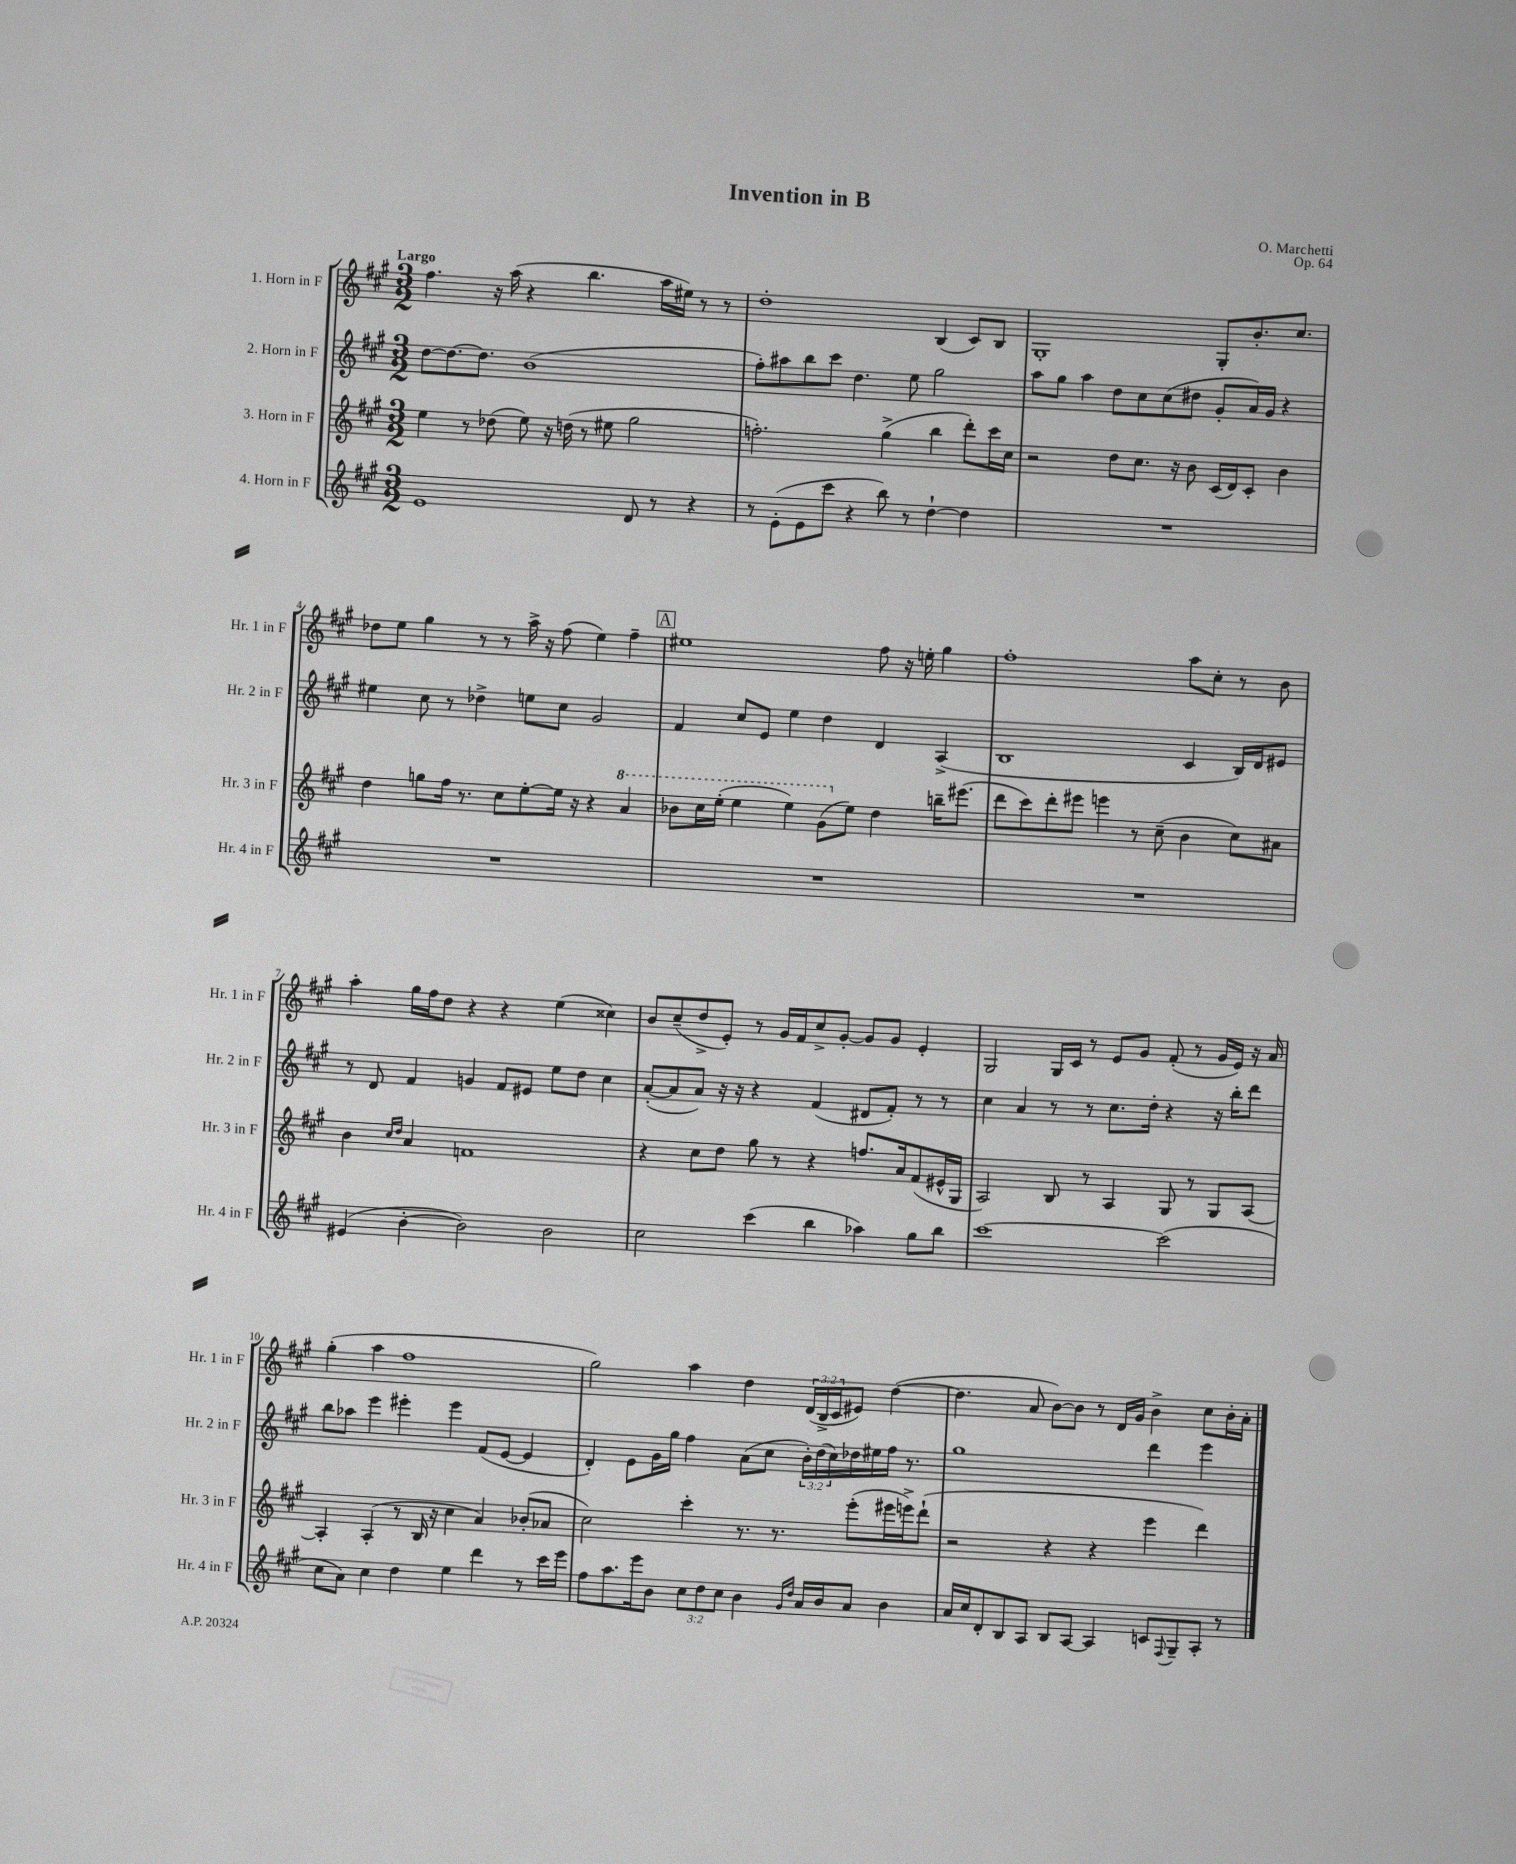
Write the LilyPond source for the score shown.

\header { title = "Invention in B" composer = "O. Marchetti" opus = "Op. 64" }
<<
\new StaffGroup <<
\new Staff = "s0" \with { instrumentName = "1. Horn in F" shortInstrumentName = "Hr. 1 in F" } {
    \clef treble \key a \major \numericTimeSignature \time 3/2 \override Staff.TupletNumber.text = #tuplet-number::calc-fraction-text \tempo "Largo"
    fis''4. r16 a''16( r4 b''4. a''16 eis''16) r8 r8 |
    d''1-. b4( cis'8) b8 |
    gis1-. gis8-. b'8.-. cis''8. |
    des''8 e''8 gis''4 r8 r8 a''16-> r16 fis''8( e''4) fis''4-- |
    \mark \markup { \box "A" } eis''1 fis''8 r16 e''16-. gis''4 |
    fis''1-. a''8 cis''8-. r8 b'8 |
    a''4-. gis''16 fis''16 d''8 r4 r4 e''4( cisis''4) |
    b'8 cis''8--( d''8-> e'8-.) r8 gis'16 fis'16 cis''8-> gis'8~-. gis'8 gis'8 e'4-. |
    gis2 gis16 cis'16 r8 e'8 gis'8 fis'8-.( r8 gis'16 e'16) r16 a'16 |
    gis''4-.( a''4 fis''1 |
    gis''2) a''4 d''4 \tuplet 3/2 { d'16( b16-> cis'16 } eis'8) d''4~( |
    d''4. a'8 b'8~) b'8 r8 d'16 gis'16 b'4-> cis''8 b'16-. a'16-. \bar "|." |
}
\new Staff = "s1" \with { instrumentName = "2. Horn in F" shortInstrumentName = "Hr. 2 in F" } {
    \clef treble \key a \major \numericTimeSignature \time 3/2 \override Staff.TupletNumber.text = #tuplet-number::calc-fraction-text
    d''8~ d''8.~ d''8. b'1( |
    fis''8-.) ais''8 b''8 cis'''8 d''4. e''8 gis''2 |
    a''8 gis''8 a''4 d''8 cis''8 cis''8( dis''8 gis'8-. a'16) gis'16 r4 |
    eis''4 cis''8 r8 des''4-> e''8 cis''8 gis'2 |
    \mark \markup { \box "A" } fis'4 cis''8 e'8 e''4 d''4 d'4 a4->( |
    b1 cis'4 b16) d'16 eis'8 |
    r8 d'8 fis'4 g'4 fis'8 eis'8 e''8 d''8 cis''4 |
    a'8~-.( a'8 a'8) r16 r16 r4 fis'4( dis'8 fis'8-.) r8 r8 |
    cis''4 a'4 r8 r8 cis''8. d''16-. r4 r16 b''16-. d'''8 |
    b''8 aes''8 e'''4 eis'''4-. eis'''4 fis'8( e'8~ e'4 |
    d'4-.) e'8 gis'16 gis''16 fis''4 a'8( cis''8 \tuplet 3/2 { b'16-.) d''16( cis''16) } des''16 eis''16 fis''16 r8. |
    gis''1 d'''4 e'''4 \bar "|." |
}
\new Staff = "s2" \with { instrumentName = "3. Horn in F" shortInstrumentName = "Hr. 3 in F" } {
    \clef treble \key a \major \numericTimeSignature \time 3/2
    e''4 r8 des''8( e''8) r16 d''16( r8 eis''8 gis''2 |
    f''2.-.) gis''4->( b''4 d'''8-.) cis'''16 cis''16 |
    r2 d''8 cis''8. r16 b'8 cis'16( d'16) cis'8-. b'4 |
    d''4 g''8 fis''16 r8. cis''8 e''8~-. e''16 r16 r4 \ottava #1 a''4 |
    \mark \markup { \box "A" } bes''8 cis'''16 e'''16-.( e'''4 e'''4) gis''8( \ottava #0 e''8) d''4 b''16-- eis'''8.( |
    d'''8 cis'''8) d'''8-. eis'''8 e'''4 r8 cis''8--( b'4 cis''8) ais'8 |
    b'4 \grace { cis''16 d''16 } a'4 f'1 |
    r4 cis''8 d''8 gis''8 r8 r4 f''8. a'16 fis'8( eis'16-^ gis16 |
    a2) b8 r8 a4 gis8 r8 gis8 a8~ |
    a4-. a4-.( r8 b16 r16 cis''4 a'4) bes'8-.( aes'8 |
    cis''2) cis'''4-. r8. r8. e'''8-.( eis'''16 e'''16->) d'''8-!( |
    r2 r4 r4 e'''4 d'''4) \bar "|." |
}
\new Staff = "s3" \with { instrumentName = "4. Horn in F" shortInstrumentName = "Hr. 4 in F" } {
    \clef treble \key a \major \numericTimeSignature \time 3/2 \override Staff.TupletNumber.text = #tuplet-number::calc-fraction-text
    e'1 d'8 r8 r4 |
    r8 e'8-.( e'8 cis'''8 r4 b''8) r8 d''4~-! d''4 |
    R1. |
    R1. |
    \mark \markup { \box "A" } R1. |
    R1. |
    eis'4( b'4~-. b'2) b'2 |
    cis''2 cis'''4( b''4 aes''4) gis''8 b''8 |
    cis'''1~ cis'''2( |
    cis''8 a'8) cis''4 d''4 e''4 d'''4 r8 cis'''16 e'''16 |
    fis''8 a''8. e'''16 b'8 \tuplet 3/2 { cis''8 d''8 cis''8 } b'4 \grace { gis'16 d''16 } a'16 b'16 a'8 b'4 |
    a'16 cis''16 d'8-. b8 a8 b8 a8~ a4 c'8 \appoggiatura { fis8 } gis8-- a8-. r8 \bar "|." |
}
>>
>>
